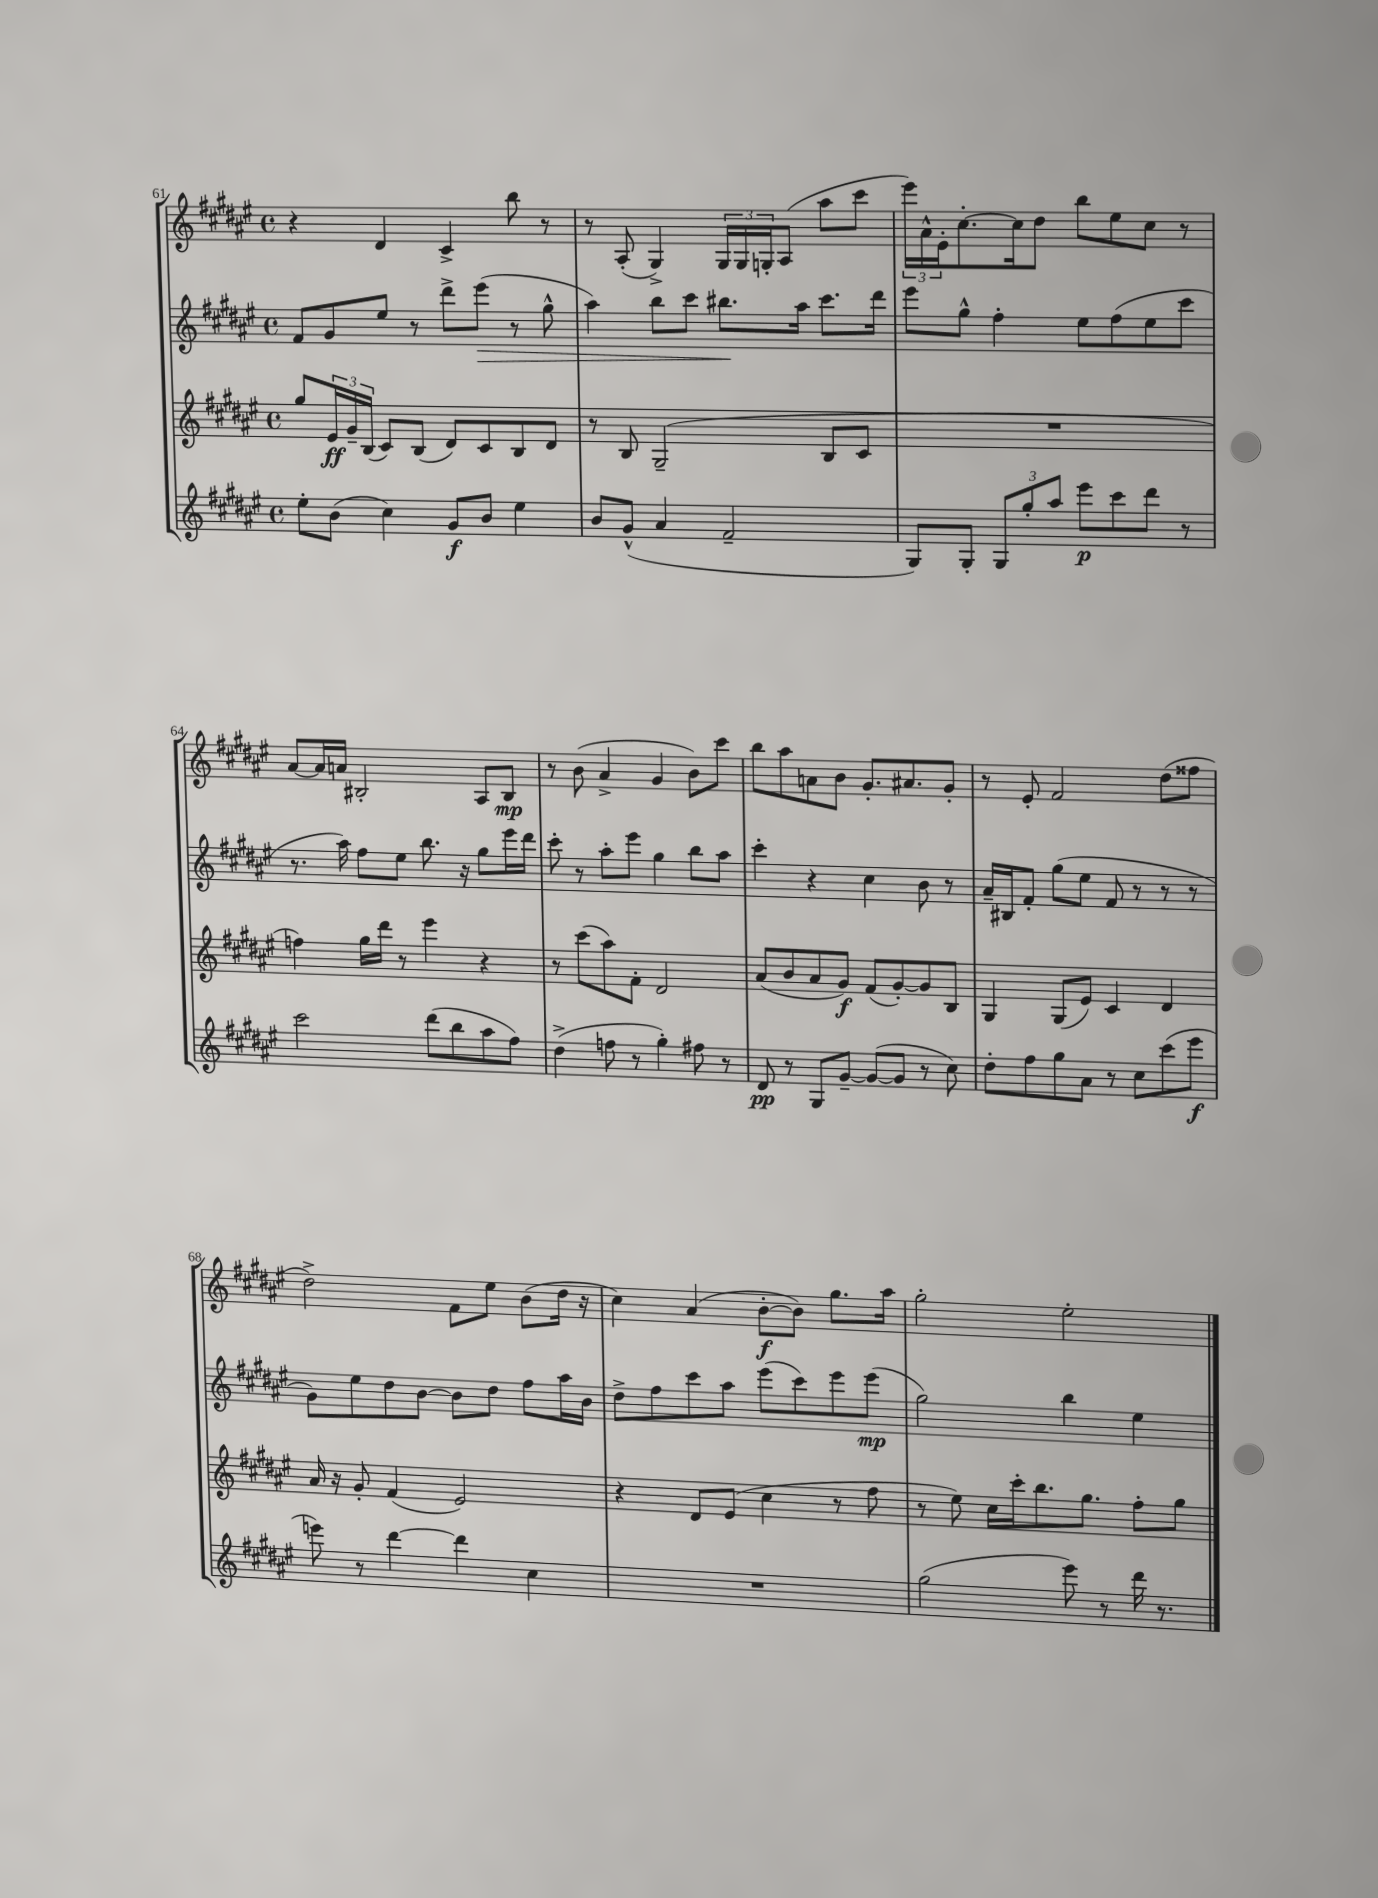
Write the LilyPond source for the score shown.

<<
\new StaffGroup <<
\new Staff = "s0" {
    \clef treble \key fis \major \defaultTimeSignature \time 4/4
    r4 dis'4 cis'4-> b''8 r8 |
    r8 ais8-.( gis4->) \tuplet 3/2 { gis16 gis16 g16-. } ais8( ais''8 cis'''8 |
    \tuplet 3/2 { eis'''16) ais'16-^ eis'16-. } cis''8.~-. cis''16 dis''8 b''8 eis''8 cis''8 r8 |
    ais'8~ ais'16 a'16 bis2-. ais8 bis8\mp |
    r8 b'8( ais'4-> gis'4 b'8) cis'''8 |
    b''8 ais''8 a'8 b'8 gis'8.-. ais'8. gis'8-. |
    r8 eis'8-. fis'2 dis''8( fisis''8 |
    dis''2->) fis'8 eis''8 b'8( dis''16 r16 |
    cis''4) ais'4( b'8~-.\f b'8) gis''8. ais''16 |
    gis''2-. eis''2-. \bar "|." |
}
\new Staff = "s1" {
    \clef treble \key fis \major \defaultTimeSignature \time 4/4
    fis'8 gis'8 eis''8 r8 dis'''8-> eis'''8\>( r8 gis''8-^ |
    ais''4) b''8 cis'''8 bis''8.\! ais''16 cis'''8. dis'''16 |
    eis'''8 gis''8-^ fis''4-. eis''8 fis''8( eis''8 cis'''8 |
    r8. ais''16) fis''8 eis''8 b''8. r16 gis''8 eis'''16 dis'''16 |
    cis'''8-. r8 ais''8-. eis'''8 gis''4 b''8 ais''8 |
    cis'''4-. r4 cis''4 b'8 r8 |
    ais'16-- bis16 fis'8-. gis''8( eis''8 fis'8 r8 r8 r8 |
    gis'8) eis''8 dis''8 b'8~ b'8 dis''8 fis''8 ais''16 b'16 |
    dis''8-> fis''8 cis'''8 ais''8 eis'''8( cis'''8) eis'''8 eis'''8\mp( |
    gis''2) b''4 eis''4 \bar "|." |
}
\new Staff = "s2" {
    \clef treble \key fis \major \defaultTimeSignature \time 4/4
    gis''8 \tuplet 3/2 { eis'16\ff gis'16-- b16( } cis'8) b8( dis'8) cis'8 b8 dis'8 |
    r8 b8 gis2--( b8 cis'8 |
    R1 |
    f''4) gis''16 dis'''16 r8 eis'''4 r4 |
    r8 cis'''8( ais''8) fis'8-. dis'2 |
    ais'8( b'8 ais'8 gis'8\f) fis'8( gis'8~-.) gis'8 b8 |
    gis4 gis8( eis'8) cis'4 dis'4 |
    ais'16 r16 gis'8-. fis'4( eis'2) |
    r4 dis'8 eis'8( cis''4 r8 fis''8 |
    r8 eis''8) cis''16 cis'''16-. b''8. gis''8. fis''8-. gis''8 \bar "|." |
}
\new Staff = "s3" {
    \clef treble \key fis \major \defaultTimeSignature \time 4/4
    eis''8-. b'8( cis''4) gis'8\f b'8 eis''4 |
    b'8 gis'8-^( ais'4 fis'2-- |
    gis8) gis8-. \tuplet 3/2 { gis8 gis''8-. ais''8 } eis'''8\p cis'''8 dis'''8 r8 |
    cis'''2 dis'''8( b''8 ais''8 fis''8) |
    dis''4->( f''8 r8 gis''4-.) fis''8 r8 |
    dis'8\pp r8 gis8 gis'8~-- gis'8~( gis'8 r8 cis''8) |
    dis''8-. fis''8 gis''8 ais'8 r8 cis''8 cis'''8( eis'''8\f |
    e'''8) r8 dis'''4~ dis'''4 cis''4 |
    R1 |
    gis''2( eis'''8) r8 dis'''16 r8. \bar "|." |
}
>>
>>
\layout { \context { \Score currentBarNumber = #61 } }
